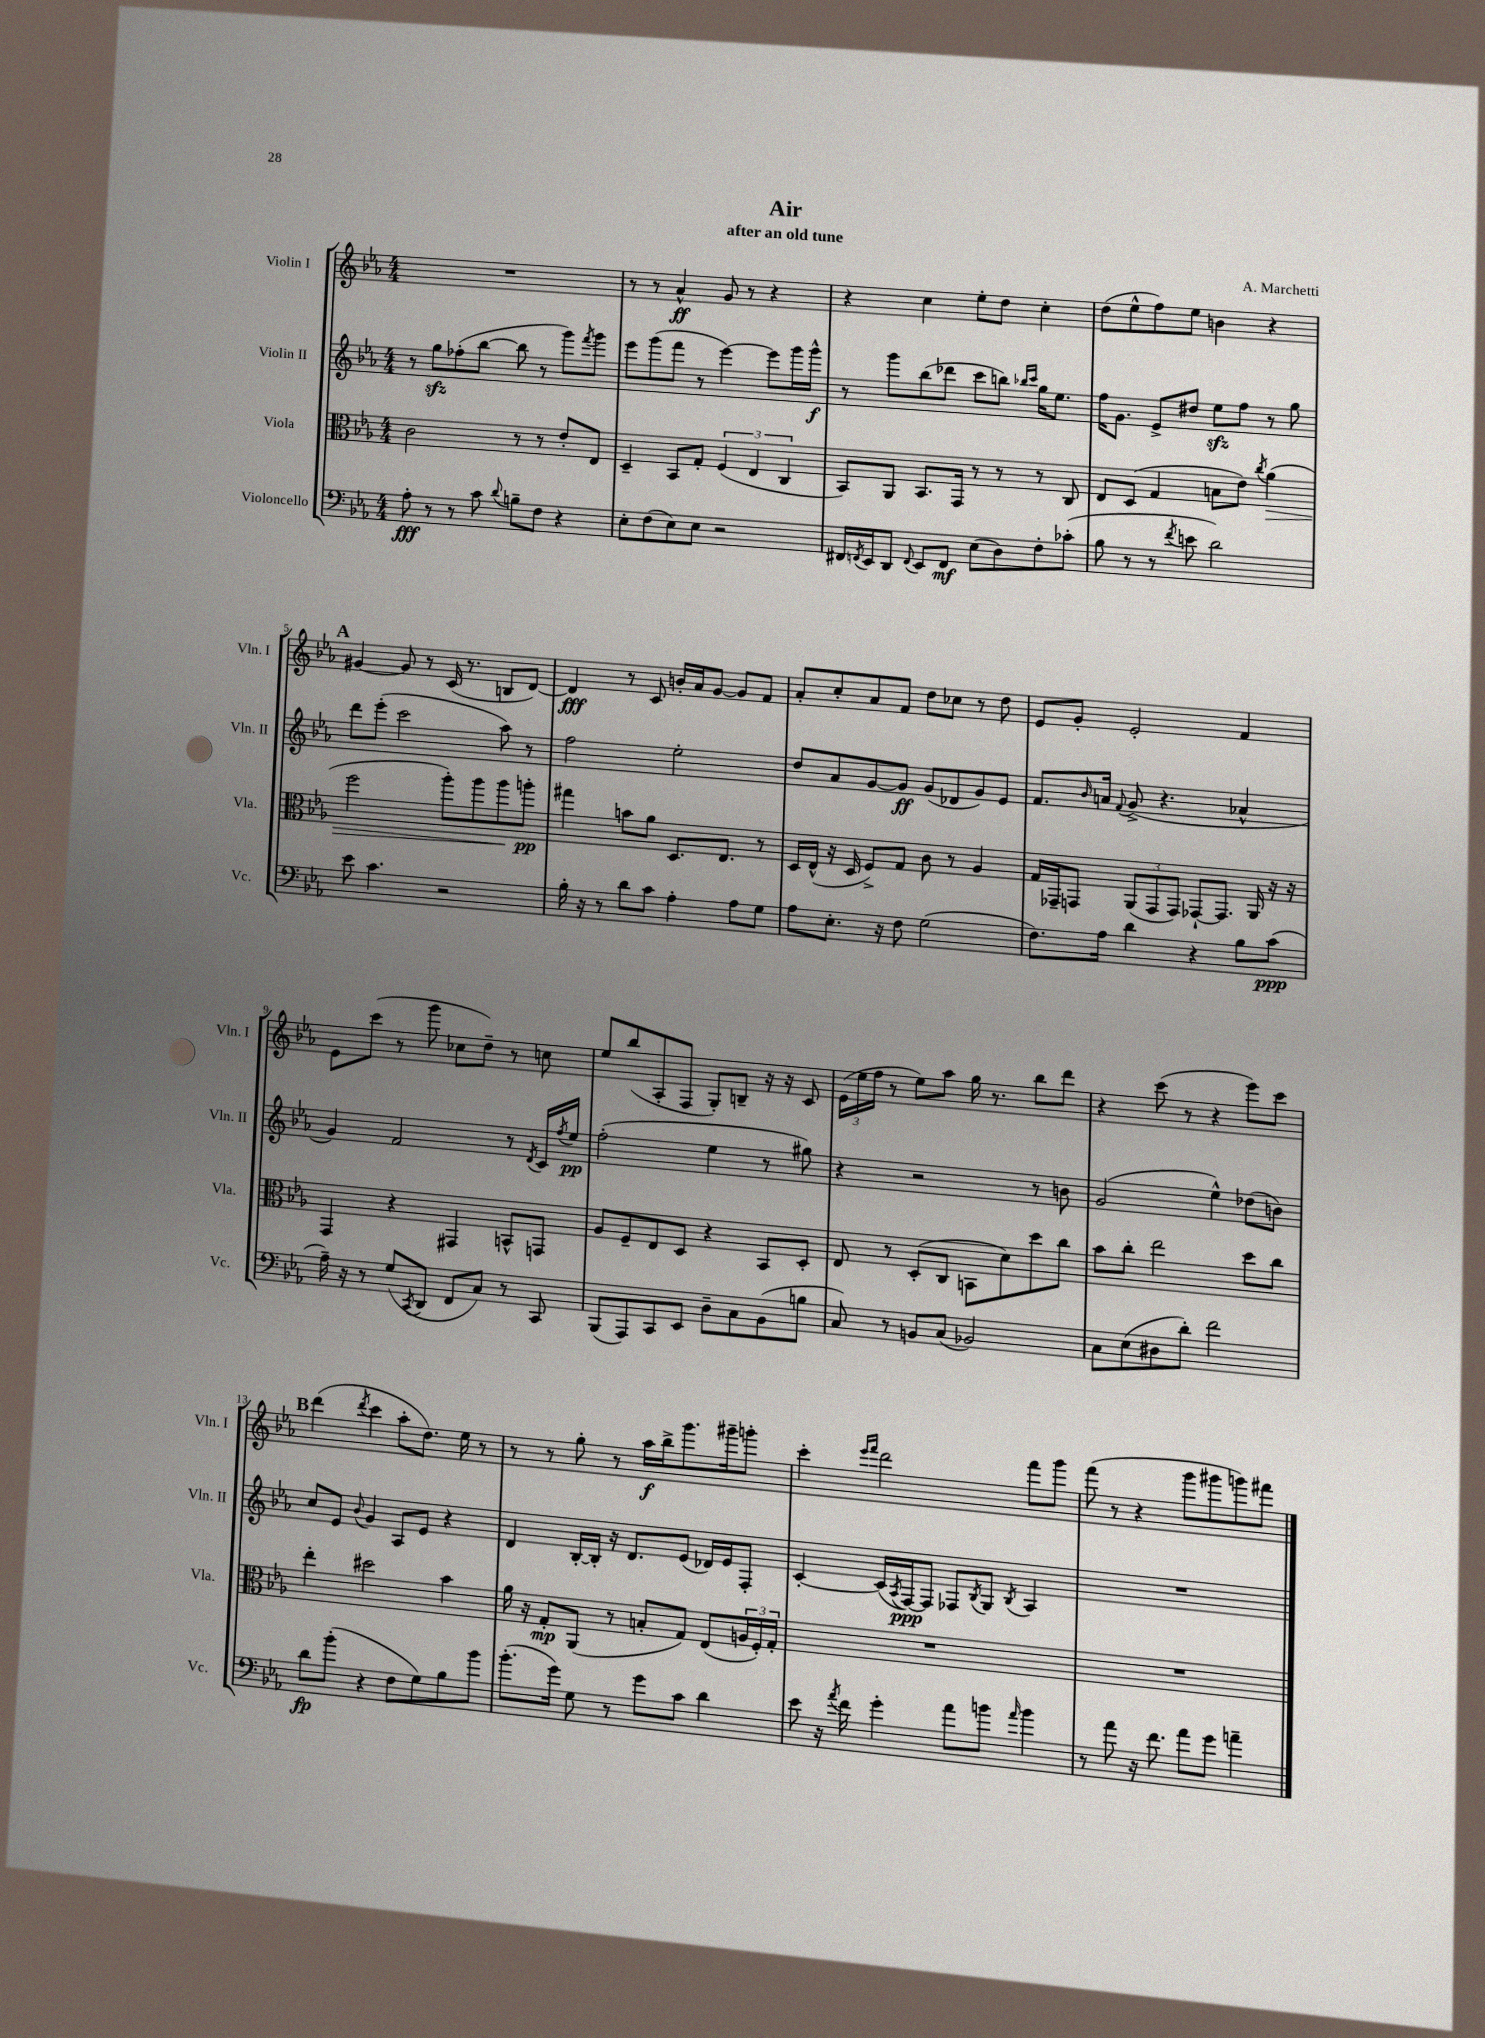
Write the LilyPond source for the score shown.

\header { title = "Air" composer = "A. Marchetti" subtitle = "after an old tune" }
<<
\new StaffGroup <<
\new Staff = "s0" \with { instrumentName = "Violin I" shortInstrumentName = "Vln. I" } {
    \clef treble \key ees \major \numericTimeSignature \time 4/4
    R1 |
    r8 r8 aes'4-^\ff g'8 r8 r4 |
    r4 c''4 ees''8-. d''8 c''4-. |
    d''8( ees''8-^ f''8) ees''8 b'4 r4 |
    \mark \markup { \bold "A" } gis'4~ gis'8 r8 c'16( r8. b8 d'8~) |
    d'4\fff r8 c'8 b'16-. aes'16 g'8~ g'8 f'8 |
    aes'8-. c''8-. aes'8 f'8 d''8 ces''8 r8 d''8 |
    ees'8 g'8-. ees'2-. f'4 |
    ees'8 c'''8( r8 g'''8 ces''8 d''8--) r8 c''8 |
    ees''8 bes''8( aes8-. f8 g8-.) b8-- r16 r16 c'8 |
    \tuplet 3/2 { ees'16( ees''16 f''16 } r8 ees''8) aes''8 g''16 r8. bes''8 d'''8 |
    r4 c'''8( r8 r4 ees'''8) c'''8 |
    \mark \markup { \bold "B" } d'''4( \acciaccatura { d'''8 } c'''4 aes''8-. d''8.) ees''16 r8 |
    r8 r8 g''8-. r8 aes''16\f bes''16-> g'''8. gis'''16-- g'''8-. |
    c'''4-. \grace { ees'''16 f'''16 } d'''2 f'''8 g'''8 |
    f'''8( r8 r4 g'''8 gis'''8 g'''8) fis'''8 \bar "|." |
}
\new Staff = "s1" \with { instrumentName = "Violin II" shortInstrumentName = "Vln. II" } {
    \clef treble \key ees \major \numericTimeSignature \time 4/4
    r8 g''8\sfz fes''8-.( bes''8~ bes''8 r8 g'''8) \acciaccatura { f'''8 } g'''8 |
    ees'''8 g'''8( f'''8 r8 ees'''4~) ees'''8 g'''16 g'''16-^\f |
    r8 g'''8 bes''8( des'''8 c'''8 b''8) \grace { bes''16 c'''16 } g''16 ees''8. |
    f''16 g'8. ees'8-> dis''8 ees''8\sfz f''8 r8 g''8 |
    \mark \markup { \bold "A" } d'''8 ees'''8-.( c'''2 aes''8) r8 |
    f''2 ees''2-. |
    d''8 aes'8 g'8~ g'8\ff g'8( des'8 g'8) ees'8 |
    f'8. \grace { bes'16 } a'16 \appoggiatura { f'8 } g'8->( r4. aes'4-^ |
    g'4) f'2 r8 \acciaccatura { d'8 } c'16 \acciaccatura { f''8 } ees''16\pp |
    f''2-.( ees''4 r8 gis''8) |
    r4 r2 r8 b'8 |
    g'2( ees''4-^) des''8( b'8) |
    \mark \markup { \bold "B" } c''8 ees'8 \appoggiatura { bes'8 } g'4 aes8 ees'8 r4 |
    d'4 bes16~-. bes16-. r16 d'8. ees'8( des'16) ees'16 f8-. |
    c'4~-. c'16( \acciaccatura { aes8 } f16~\ppp) f8 fes8 \acciaccatura { bes8 } g8 \acciaccatura { bes8 } aes4 |
    R1 \bar "|." |
}
\new Staff = "s2" \with { instrumentName = "Viola" shortInstrumentName = "Vla." } {
    \clef alto \key ees \major \numericTimeSignature \time 4/4
    c'2 r8 r8 ees'8-. ees8 |
    d4-- bes,8 g8-. \tuplet 3/2 { f4( ees4 c4 } |
    bes,8) aes,8 bes,8. g,16 r8 r8 r8 c8 |
    ees8 d8( g4 b8 ees'8) \acciaccatura { c''8 } aes'4\>( |
    \mark \markup { \bold "A" } f''2 aes''8-.) aes''8 aes''8\! a''8-.\pp |
    gis''4 b'8 aes'8 d8. ees8. r8 |
    d16 ees16-^( r16 d16 f8->) g8 c'8 r8 aes4 |
    g16 ges,16-- g,8 \tuplet 3/2 { aes,8( g,8 g,8) } ges,8~-! ges,8. aes,16 r16 r16 |
    g,4 r4 gis,4 b,8-^ g,8 |
    aes8 f8-- ees8 d8 r4 bes,8 d8-. |
    ees8 r8 d8-.( c8 b,8 d'8) d''8 c''8 |
    bes'8 c''8-. ees''2 d''8 c''8 |
    \mark \markup { \bold "B" } ees''4-. dis''2 bes'4 |
    aes'16 r16 g8-.\mp aes,8( r8 b8-. g8) ees8( \tuplet 3/2 { a16 f16-.) g16-. } |
    R1 |
    R1 \bar "|." |
}
\new Staff = "s3" \with { instrumentName = "Violoncello" shortInstrumentName = "Vc." } {
    \clef bass \key ees \major \numericTimeSignature \time 4/4
    aes8-.\fff r8 r8 c'8 \appoggiatura { d'8 } b8-- f8 r4 |
    ees8-. f8( ees8) ees8 r2 |
    fis,16 \acciaccatura { f,8 } ees,16 d,8 \appoggiatura { f,8 } ees,8 f,8\mf ees8( d8) f8-. ces'8-.( |
    bes8 r8 r8 \acciaccatura { f'8 } e'8 d'2) |
    \mark \markup { \bold "A" } ees'8 c'4. r2 |
    bes16-. r16 r8 d'8 c'8 aes4-. aes8 g8 |
    aes8 ees8.-. r16 f8 g2( |
    f8.) aes16 d'4 r4 bes8 c'8\ppp( |
    aes16--) r16 r8 g8( \acciaccatura { c,8 } d,8 f,8 c8) r8 c,8 |
    bes,,8( aes,,8) c,8 ees,8 d8-- c8 bes,8( b8 |
    c8) r8 b,8 c8( bes,2) |
    c8 ees8( dis8 d'8-.) f'2 |
    \mark \markup { \bold "B" } d'8\fp bes'8-.( r4 f8 g8) bes8 bes'8 |
    bes'8.-.( g'16) g8 r8 g'8 c'8 d'4 |
    ees'8 r16 \acciaccatura { aes'8 } f'16 g'4-. aes'8 b'8 \grace { aes'16 } b'4 |
    r8 aes'8 r16 f'8. aes'8 g'8 a'4-- \bar "|." |
}
>>
>>
